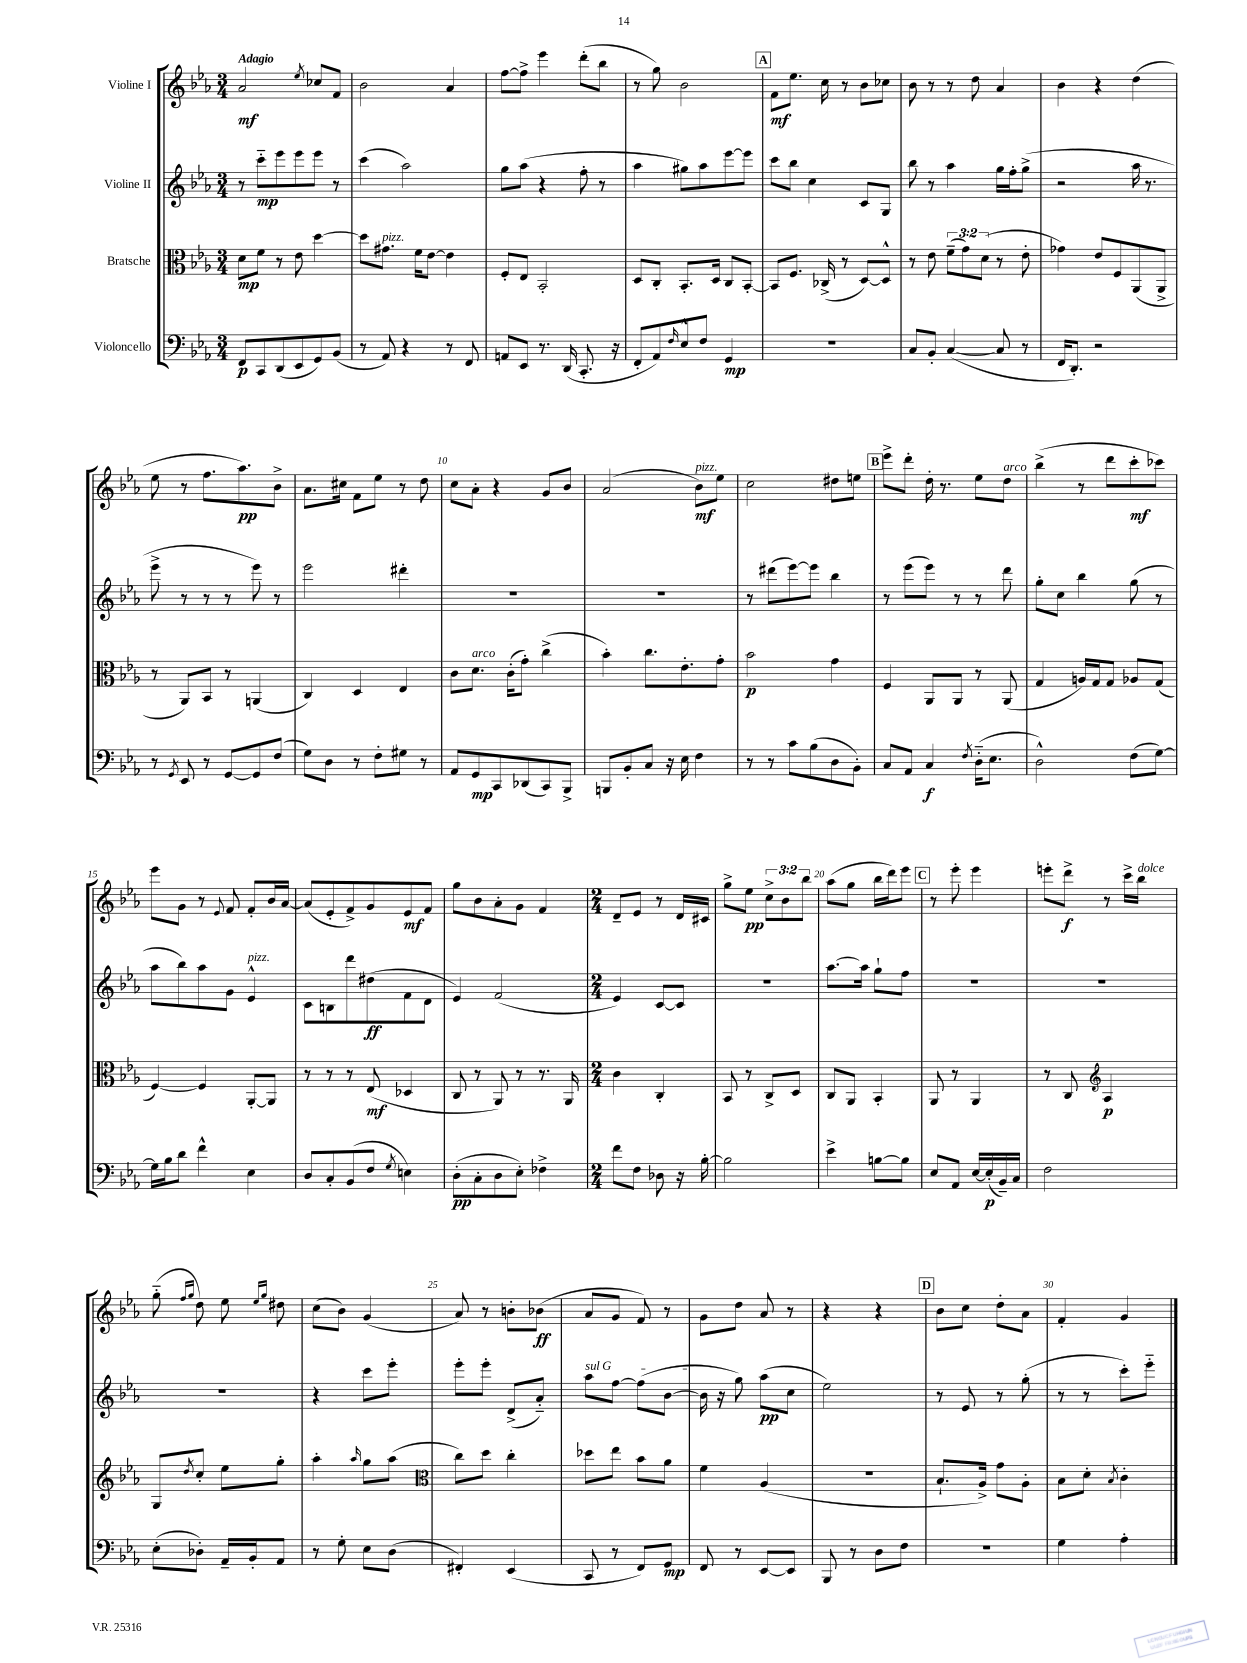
<<
\new StaffGroup <<
\new Staff = "s0" \with { instrumentName = "Violine I" } {
    \clef treble \key ees \major \numericTimeSignature \time 3/4 \override Staff.TupletNumber.text = #tuplet-number::calc-fraction-text \tempo "Adagio"
    aes'2\mf \acciaccatura { ees''8 } ces''8 f'8 |
    bes'2 aes'4 |
    f''8~ f''8-> ees'''4 d'''8-.( bes''8 |
    r8 g''8) bes'2 |
    \mark \markup { \box "A" } f'8\mf ees''8. c''16 r8 bes'8 ces''8 |
    bes'8 r8 r8 d''8 aes'4 |
    bes'4 r4 d''4( |
    ees''8 r8 f''8. aes''8.\pp) bes'8-> |
    aes'8. cis''16 f'8 ees''8 r8 d''8 |
    c''8 aes'8-. r4 g'8 bes'8 |
    aes'2( bes'8\mf^\markup { \italic "pizz." }) ees''8 |
    c''2 dis''8 e''8 |
    \mark \markup { \box "B" } ees'''8-> d'''8-. d''16-. r8. ees''8 d''8^\markup { \italic "arco" } |
    bes''4->( r8 d'''8 c'''8-.\mf ces'''8) |
    ees'''8 g'8 r8 \appoggiatura { ees'8 } f'8 f'8-. bes'16 aes'16~ |
    aes'8( ees'8-. f'8->) g'8 ees'8\mf f'8 |
    g''8 bes'8 aes'8-. g'8 f'4 |
    \numericTimeSignature \time 2/4 d'8-- ees'8 r8 d'16 cis'16 |
    g''8-> ees''8\pp \tuplet 3/2 { c''8-> bes'8 bes''8 } |
    aes''8( g''8 bes''16 d'''16) ees'''8 |
    \mark \markup { \box "C" } r8 ees'''8-. ees'''4 |
    e'''8-. d'''8->\f r8 c'''16-> bes''16^\markup { \italic "dolce" } |
    g''8-_( \grace { f''16 g''16 } d''8) ees''8 \grace { ees''16 g''16 } dis''8 |
    c''8( bes'8) g'4( |
    aes'8) r8 b'8-. bes'8\ff( |
    aes'8 g'8 f'8) r8 |
    g'8 d''8 aes'8 r8 |
    r4 r4 |
    \mark \markup { \box "D" } bes'8 c''8 d''8-. aes'8 |
    f'4-. g'4 \bar "|." |
}
\new Staff = "s1" \with { instrumentName = "Violine II" } {
    \clef treble \key ees \major \numericTimeSignature \time 3/4
    r8 c'''8-_\mp ees'''8 ees'''8 ees'''8 r8 |
    c'''4( aes''2) |
    g''8 aes''8( r4 f''8-. r8 |
    aes''4 gis''8) aes''8 ees'''8~ ees'''8 |
    \mark \markup { \box "A" } c'''8 bes''8 c''4 c'8 g8 |
    bes''8 r8 aes''4 g''16 f''16-. g''8->( |
    r2 aes''16 r8. |
    ees'''8-> r8 r8 r8 ees'''8) r8 |
    ees'''2 dis'''4-. |
    R2. |
    R2. |
    r8 dis'''8( ees'''8~) ees'''8 bes''4 |
    \mark \markup { \box "B" } r8 ees'''8( ees'''8) r8 r8 d'''8 |
    g''8-. c''8 bes''4 g''8( r8 |
    aes''8 bes''8) aes''8 g'8 ees'4-^^\markup { \italic "pizz." } |
    c'8 b8 d'''8 dis''8\ff( f'8 d'8 |
    ees'4) f'2( |
    \numericTimeSignature \time 2/4 ees'4) c'8~ c'8 |
    R2 |
    aes''8.~ aes''16 g''8-! f''8 |
    \mark \markup { \box "C" } R2 |
    R2 |
    R2 |
    r4 c'''8 ees'''8-. |
    ees'''8-. ees'''8-. d'8->( aes'8-_) |
    \once \override TextSpanner.bound-details.left.text = \markup { \italic "sul G" } aes''8\startTextSpan f''8~ f''8( bes'8~ |
    bes'16\stopTextSpan r16 g''8) aes''8\pp( c''8 |
    ees''2) |
    \mark \markup { \box "D" } r8 ees'8 r8 g''8-.( |
    r8 r8 c'''8-.) ees'''8-_ \bar "|." |
}
\new Staff = "s2" \with { instrumentName = "Bratsche" } {
    \clef alto \key ees \major \numericTimeSignature \time 3/4 \override Staff.TupletNumber.text = #tuplet-number::calc-fraction-text
    d'8\mp f'8 r8 ees'8 d''4~ |
    d''8 gis'8.^\markup { \italic "pizz." } f'16 ees'8~ ees'4 |
    f8-. ees8 bes,2-. |
    d8 c8-. bes,8.-. d16 c8 bes,8~-. |
    \mark \markup { \box "A" } bes,8 f8. ces16->( r8 d8~) d8-^ |
    r8 ees'8 \tuplet 3/2 { f'8--( g'8) d'8( } r8 ees'8-. |
    ges'4) ees'8 f8 aes,8( aes,8-> |
    r8 aes,8) bes,8 r8 a,4( |
    c4) d4 ees4 |
    c'8 d'8.^\markup { \italic "arco" } c'16-.( g'8-.) c''4->( |
    bes'4-.) c''8. ees'8.-. g'8-. |
    bes'2\p g'4 |
    \mark \markup { \box "B" } f4 aes,8 aes,8 r8 aes,8( |
    g4 a16) g16 g8 aes8 g8( |
    f4~) f4 aes,8~-. aes,8 |
    r8 r8 r8 ees8\mf( des4 |
    c8 r8 aes,8) r8 r8. aes,16 |
    \numericTimeSignature \time 2/4 c'4 c4-. |
    bes,8 r8 c8-> d8 |
    c8 aes,8 bes,4-. |
    \mark \markup { \box "C" } aes,8 r8 aes,4 |
    r8 c8 \clef treble aes4\p |
    g8 \acciaccatura { d''8 } c''8-. ees''8 g''8-. |
    aes''4-. \grace { aes''16 } g''8 aes''8( |
    \clef alto c''8) d''8 c''4-. |
    des''8 ees''8 bes'8 aes'8 |
    f'4 aes4( |
    r2 |
    \mark \markup { \box "D" } bes8.-! aes16->) g'8 aes8-. |
    bes8 d'8-. \acciaccatura { bes8 } c'4-. \bar "|." |
}
\new Staff = "s3" \with { instrumentName = "Violoncello" } {
    \clef bass \key ees \major \numericTimeSignature \time 3/4
    f,8\p c,8 d,8( ees,8 g,8) bes,8( |
    r8 aes,8) r4 r8 f,8 |
    a,8 ees,8 r8. d,16( c,8.-. r16 |
    f,8-. aes,8) \grace { f16 } ees8-^ f8 g,4\mp |
    \mark \markup { \box "A" } R2. |
    c8 bes,8-. c4~( c8 r8 |
    f,16 d,8.-.) r2 |
    r8 \acciaccatura { g,8 } ees,8 r8 g,8~ g,8 f8( |
    g8) d8 r8 f8-. gis8 r8 |
    aes,8 g,8\mp c,8 des,8( c,8) bes,,8-> |
    b,,8 bes,8-. c8 r16 ees16 f4 |
    r8 r8 c'8 bes8( d8 bes,8-.) |
    \mark \markup { \box "B" } c8 aes,8 c4\f \acciaccatura { f8 } d16-_( ees8. |
    d2-^) f8( g8~) |
    g16 bes16 d'8 f'4-^ ees4 |
    d8 c8-. bes,8( f8 \acciaccatura { g8 } e4) |
    d8-.\pp( c8-. d8 ees8-.) fes4-> |
    \numericTimeSignature \time 2/4 f'8 f8 des8 r16 bes16~-. |
    bes2 |
    ees'4-> b8~ b8 |
    \mark \markup { \box "C" } ees8 aes,8 ees16~ ees16-.\p( bes,16--) c16 |
    f2 |
    ees8-.( des8-.) aes,16-- bes,16-. aes,8 |
    r8 g8-. ees8 d8( |
    fis,4-.) ees,4( |
    c,8 r8 f,8) g,8\mp |
    f,8 r8 ees,8~ ees,8 |
    bes,,8 r8 d8 f8 |
    \mark \markup { \box "D" } R2 |
    g4 aes4-. \bar "|." |
}
>>
>>
\layout { \context { \Score \override BarNumber.break-visibility = ##(#f #t #t) barNumberVisibility = #(every-nth-bar-number-visible 5) } }
